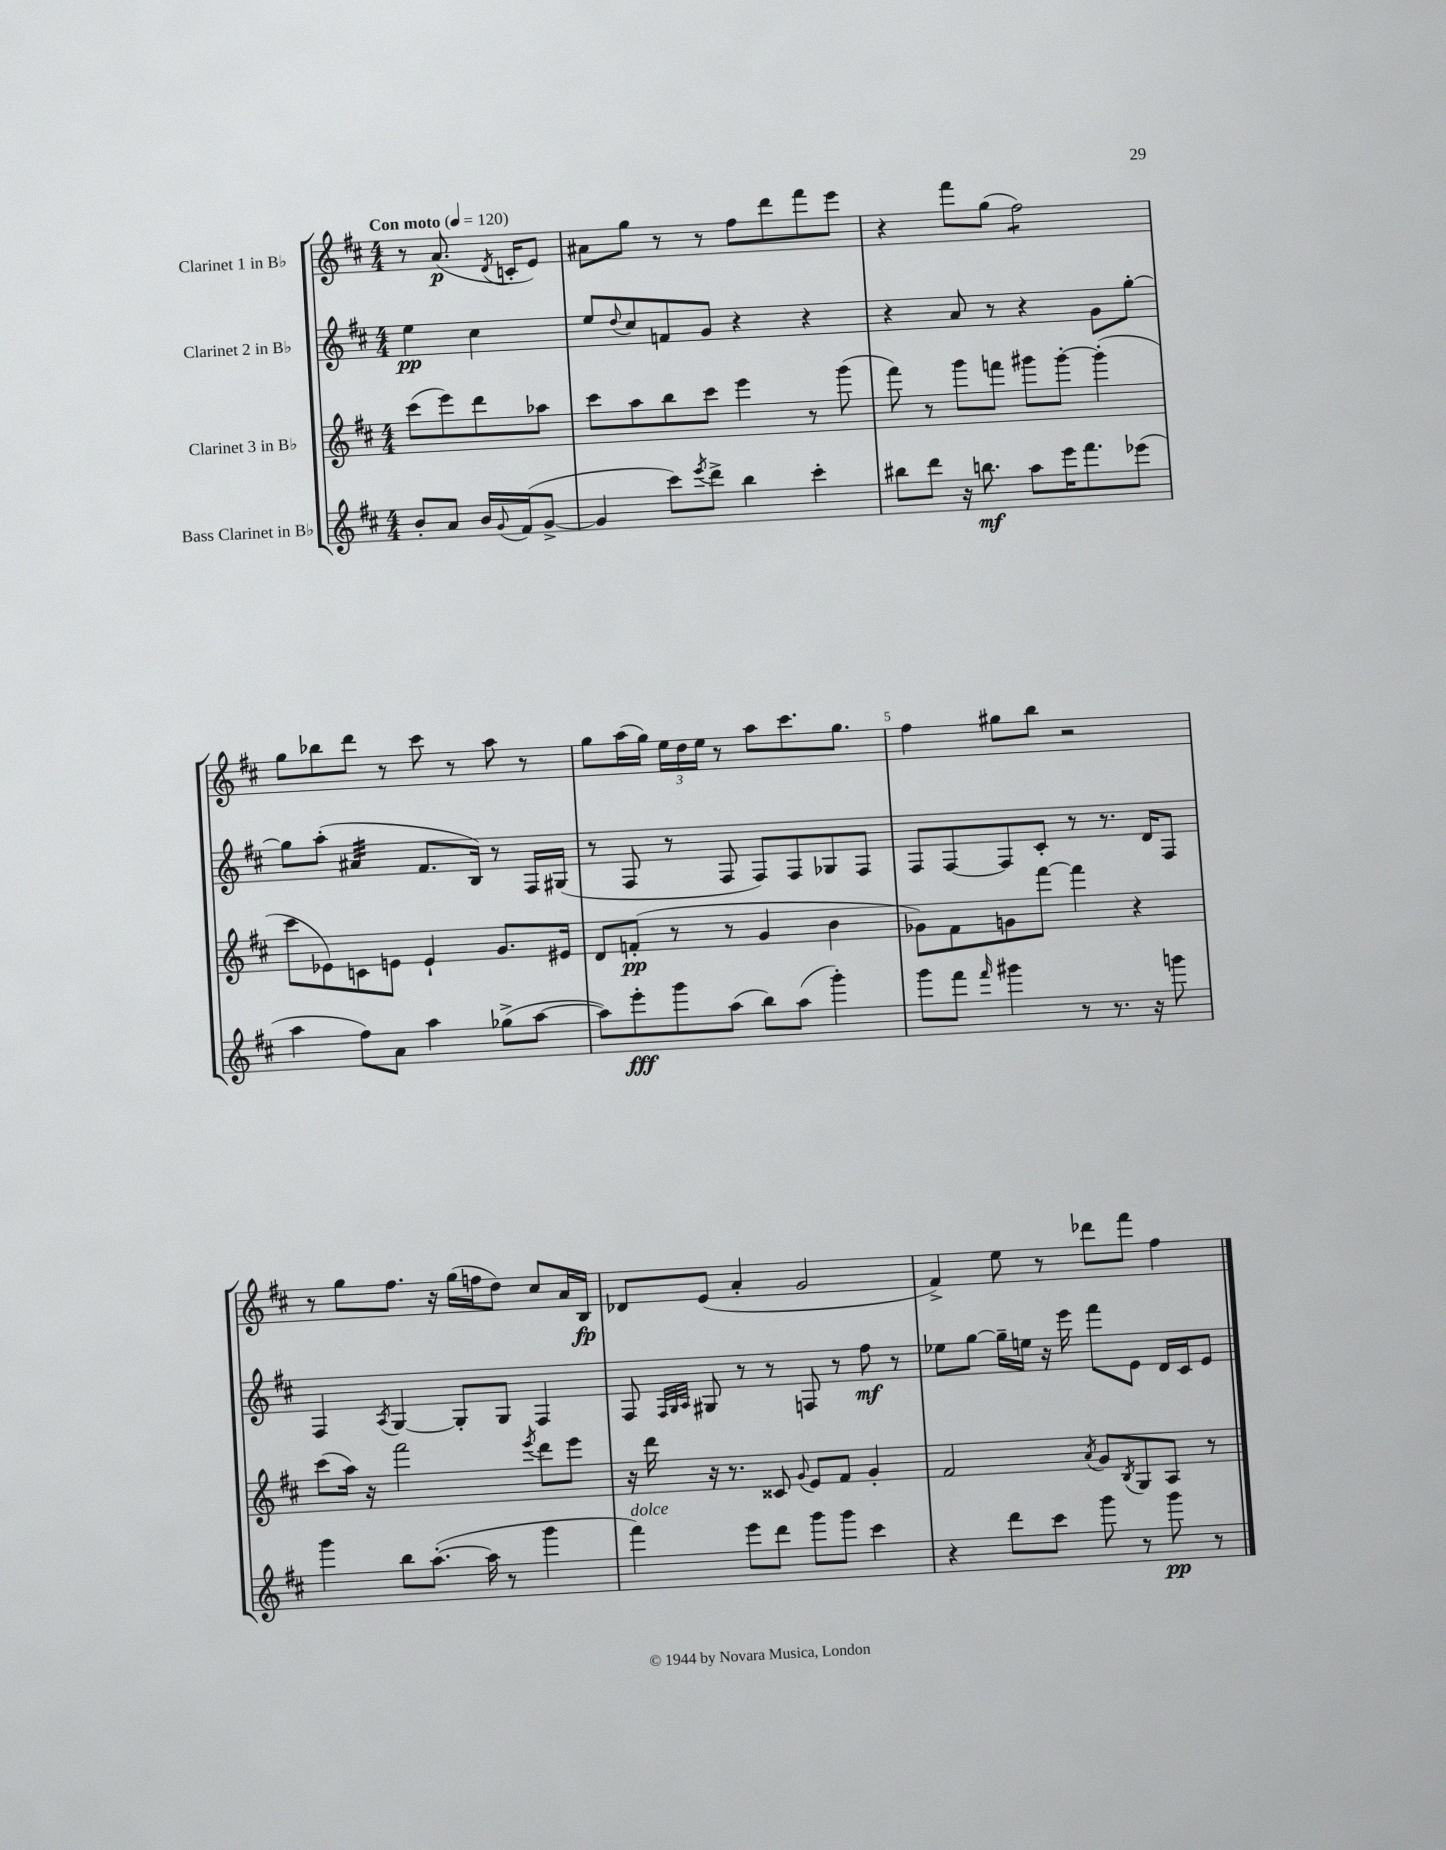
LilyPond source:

<<
\new StaffGroup <<
\new Staff = "s0" \with { instrumentName = "Clarinet 1 in Bb" } {
    \clef treble \key d \major \numericTimeSignature \time 4/4 \partial 2 \tempo "Con moto" 4 = 120
    r8 a'8.\p( \acciaccatura { d'8 } c'16-. e'8) |
    ais'8 g''8 r8 r8 fis''8 d'''8 fis'''8 e'''8 |
    r4 fis'''8 g''8( fis''2:8) |
    g''8 bes''8 d'''8 r8 cis'''8 r8 a''8 r8 |
    g''8 a''16( g''16) \tuplet 3/2 { e''16 d''16 e''16 } r8 a''8 cis'''8. g''8. |
    fis''4 gis''8 b''8 r2 |
    r8 g''8 fis''8. r16 g''16( f''16 d''8) cis''8 a'16 b16\fp |
    des'8 e'8( a'4-. g'2 |
    fis'4->) e''8 r8 des'''8 fis'''8 fis''4 \bar "|." |
}
\new Staff = "s1" \with { instrumentName = "Clarinet 2 in Bb" } {
    \clef treble \key d \major \numericTimeSignature \time 4/4 \partial 2
    e''4\pp cis''4 |
    e''8 \appoggiatura { d''8 } cis''8 f'8 g'8 r4 r4 |
    r4 a'8 r8 r4 g'8 g''8~-. |
    g''8 a''8-.( ais'4:32 fis'8. b16) r8 fis16 gis16( |
    r8 fis8 r8 fis8 fis8) fis8 ges8 fis8 |
    fis8 fis8~ fis8 cis'8-. r8 r8. d'16 fis8 |
    fis4 \acciaccatura { a8 } g4~ g8-. g8 fis4 |
    fis8 \grace { fis32 g32 a32 } gis8 r8 r8 f8 r8 fis''8\mf r8 |
    ees''8 g''8~ g''16-- e''16 r16 e'''16 fis'''8 e'8 d'16 cis'16 e'8 \bar "|." |
}
\new Staff = "s2" \with { instrumentName = "Clarinet 3 in Bb" } {
    \clef treble \key d \major \numericTimeSignature \time 4/4 \partial 2
    cis'''8( e'''8) d'''8 aes''8 |
    cis'''8 a''8 b''8 cis'''8 e'''4 r8 g'''8( |
    fis'''8) r8 g'''8 f'''8 gis'''8 gis'''8~-. gis'''4-.( |
    cis'''8 ees'8) c'8 e'8 e'4-! g'8. eis'16 |
    d'8 f'8-.\pp( r8 r8 g'4 b'4 |
    ges'8) fis'8 g'8 fis'''8~ fis'''4 r4 |
    cis'''8( a''16) r16 fis'''2 \acciaccatura { e'''8 } d'''8 e'''8 |
    r16 d'''16 r16 r8. cisis'8 \appoggiatura { g'8 } e'8 fis'8 g'4-. |
    fis'2 \acciaccatura { a'8 } g'8 \acciaccatura { b8 } g8 a8 r8 \bar "|." |
}
\new Staff = "s3" \with { instrumentName = "Bass Clarinet in Bb" } {
    \clef treble \key d \major \numericTimeSignature \time 4/4 \partial 2
    b'8-. a'8 b'16 \appoggiatura { g'8 } fis'16( g'8~-> |
    g'4 cis'''8) \acciaccatura { e'''8 } d'''8-> b''4 cis'''4-. |
    bis''8 d'''8 r16 b''8.\mf a''8 e'''16 fis'''8. ees'''8( |
    a''4 fis''8) a'8 a''4 ges''8->( a''8~ |
    a''8) e'''8-.\fff g'''8 a''8( b''8) a''8( g'''4-.) |
    g'''8 fis'''8 \grace { fis'''16 } gis'''4 r8 r8. r16 g'''8 |
    g'''4 b''8 a''8.~-.( a''16 r8 g'''4 |
    fis'''4^\markup { \italic "dolce" }) e'''8 d'''8 g'''8 g'''8 cis'''4 |
    r4 d'''8 cis'''8 g'''8 r8 g'''8\pp r8 \bar "|." |
}
>>
>>
\layout { \context { \Score \override BarNumber.break-visibility = ##(#f #t #t) barNumberVisibility = #(every-nth-bar-number-visible 5) } }
